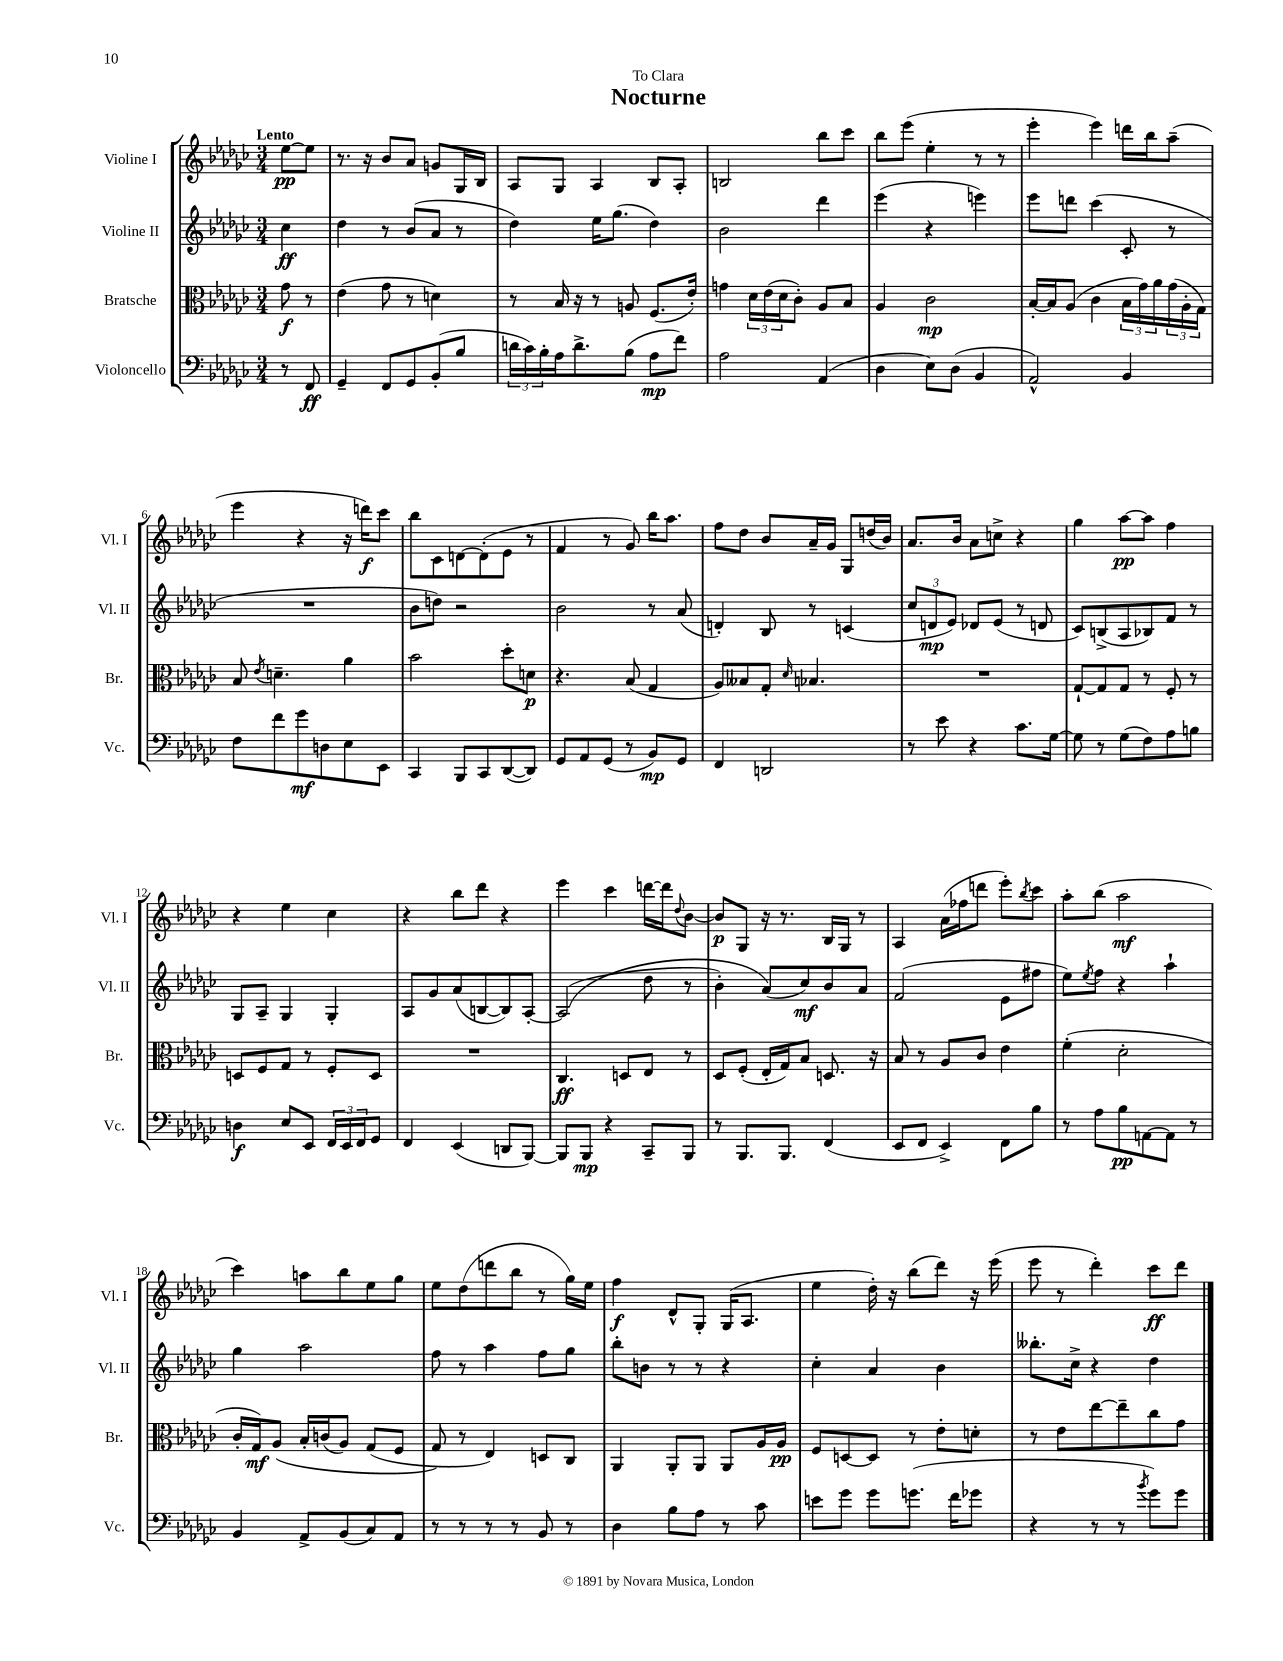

**kern	**dynam	**kern	**dynam	**kern	**dynam	**kern	**dynam
*part4	*part4	*part3	*part3	*part2	*part2	*part1	*part1
*staff4	*staff4	*staff3	*staff3	*staff2	*staff2	*staff1	*staff1
*I"Violoncello	*	*I"Bratsche	*	*I"Violine II	*	*I"Violine I	*
*I'Vc.	*	*I'Br.	*	*I'Vl. II	*	*I'Vl. I	*
*clefF4	*	*clefC3	*	*clefG2	*	*clefG2	*
*k[b-e-a-d-g-c-]	*	*k[b-e-a-d-g-c-]	*	*k[b-e-a-d-g-c-]	*	*k[b-e-a-d-g-c-]	*
*M3/4	*	*M3/4	*	*M3/4	*	*M3/4	*
=	=	=	=	=	=	=	=
!	!	!	!	!	!	!LO:TX:a:B:t=Lento	!
8r	.	8g-\	f	4cc-\	ff	[8ee-\L	pp
8FF/	ff	8r	.	.	.	8ee-\J]	.
=1	=1	=1	=1	=1	=1	=1	=1
4GG-~/	.	(4e-\	.	4dd-\	.	8.r	.
.	.	.	.	.	.	16r	.
8FF/L	.	8g-\	.	8r	.	8b-/L	.
8GG-/	.	8r	.	(8b-/L	.	8a-/J	.
(8BB-'/	.	4dn\)	.	8a-/J	.	8gn/L	.
8B-/J	.	.	.	8r	.	16G-/L	.
.	.	.	.	.	.	16B-/JJ	.
=2	=2	=2	=2	=2	=2	=2	=2
24dn\LL	.	8r	.	4dd-\)	.	8A-/L	.
24c-\)	.	.	.	.	.	.	.
24B-'\	.	.	.	.	.	.	.
16A-\J	.	16B-/	.	.	.	8G-/J	.
8.d^\	.	16r	.	.	.	.	.
.	.	8r	.	16ee-\KL	.	4A-/	.
.	.	.	.	(8.gg-\J	.	.	.
(8B-\J	.	8An/	.	.	.	.	.
8A-\L	mp	(8.F/L	.	4dd-\)	.	8B-/L	.
8f\J)	.	.	.	.	.	8A-'/J	.
.	.	16e-'/Jk)	.	.	.	.	.
=3	=3	=3	=3	=3	=3	=3	=3
2A-\	.	4gn\	.	2b-\	.	2Bn/	.
.	.	24d-\LL	.	.	.	.	.
.	.	(24e-\	.	.	.	.	.
.	.	24d-\J	.	.	.	.	.
.	.	8c-'\J)	.	.	.	.	.
(4AA-/	.	8A-/L	.	4ddd-\	.	8bb-\L	.
.	.	8B-/J	.	.	.	8ccc-\J	.
=4	=4	=4	=4	=4	=4	=4	=4
4D-\	.	4A-/	.	(4eee-\	.	8bb-\L	.
.	.	.	.	.	.	(8eee-\J	.
8E-\L)	.	2c-\	mp	4r	.	4ee-'\	.
(8D-\J	.	.	.	.	.	.	.
4BB-/	.	.	.	4eeen\)	.	8r	.
.	.	.	.	.	.	8r	.
=5	=5	=5	=5	=5	=5	=5	=5
2AA-^^/)	.	[16B-'/LL	.	8eee-\L	.	4eee-'\	.
.	.	16B-/J]	.	.	.	.	.
.	.	(8A-/J	.	8dddn\J	.	.	.
.	.	4c-\	.	(4ccc-\	.	4eee-\)	.
4BB-/	.	24B-\LL	.	8c-'/	.	16dddn\LL	.
.	.	24g-\)	.	.	.	.	.
.	.	.	.	.	.	16bb-\J	.
.	.	24a-\	.	.	.	.	.
.	.	(24g-\	.	8r	.	(8aa-~\J	.
.	.	24A-'\	.	.	.	.	.
.	.	24G-\JJ)	.	.	.	.	.
!!LO:LB:g=z
=6	=6	=6	=6	=6	=6	=6	=6
8F\L	.	8B-/	.	2.r	.	4eee-\	.
.	.	8qe-/	.	.	.	.	.
8f\	.	4.dn~\	.	.	.	.	.
8g-\	mf	.	.	.	.	4r	.
8Dn\	.	.	.	.	.	.	.
8E-\	.	4a-\	.	.	.	16r	.
.	.	.	.	.	.	16dddn\KL)	f
8EE-\J	.	.	.	.	.	8ccc-\J	.
=7	=7	=7	=7	=7	=7	=7	=7
4CC-/	.	2b-\	.	8b-\L	.	8bb-\L	.
.	.	.	.	8ddn\J)	.	8c-\	.
8BBB-/L	.	.	.	2r	.	[8dn\	.
8CC-/	.	.	.	.	.	(8d'\]	.
([8DD-/	.	8dd-'\L	.	.	.	8e-\J	.
8DD-/J])	.	8dn\J	p	.	.	8r	.
=8	=8	=8	=8	=8	=8	=8	=8
8GG-/L	.	4.r	.	2b-\	.	4f/	.
8AA-/	.	.	.	.	.	.	.
(8GG-/J	.	.	.	.	.	8r	.
8r	.	(8B-/	.	.	.	8g-/)	.
8BB-/L)	mp	4G-/	.	8r	.	16bb-\KL	.
.	.	.	.	.	.	8.aa-\J	.
8GG-/J	.	.	.	(8a-/	.	.	.
=9	=9	=9	=9	=9	=9	=9	=9
4FF/	.	8A-/L)	.	4dn'/)	.	8ff\L	.
.	.	8B--X/	.	.	.	8dd-\J	.
2DDn/	.	8G-'/J	.	8B-/	.	8b-/L	.
.	.	16qqd-/	.	.	.	.	.
.	.	4.B-X/	.	8r	.	16a-~/L	.
.	.	.	.	.	.	16g-/JJ	.
.	.	.	.	(4cn/	.	8G-/L	.
.	.	.	.	.	.	(16ddn/L	.
.	.	.	.	.	.	16b-/JJ)	.
=10	=10	=10	=10	=10	=10	=10	=10
8r	.	2.r	.	12cc-/L	.	8.a-/L	.
.	.	.	.	12dn/	mp	.	.
8e-\	.	.	.	.	.	.	.
.	.	.	.	12e-/J)	.	.	.
.	.	.	.	.	.	16b-/Jk	.
4r	.	.	.	8d-X/L	.	8a-\L	.
.	.	.	.	(8e-/J	.	8ccn^\J	.
8.c-\L	.	.	.	8r	.	4r	.
.	.	.	.	8dn/	.	.	.
[16G-\Jk	.	.	.	.	.	.	.
=11	=11	=11	=11	=11	=11	=11	=11
8G-\]	.	[8G-`/L	.	8c-/L)	.	4gg-\	.
8r	.	8G-/]	.	(8Bn^/	.	.	.
(8G-\L	.	8G-/J	.	8A-/	.	[8aa-\L	pp
8F\)	.	8r	.	8B-X/)	.	8aa-\J]	.
8A-\	.	8F'/	.	8f/J	.	4ff\	.
8Bn\J	.	8r	.	8r	.	.	.
!!LO:LB:g=z
=12	=12	=12	=12	=12	=12	=12	=12
4Dn\	f	8Dn/L	.	8G-/L	.	4r	.
.	.	8F/	.	8A-~/J	.	.	.
8E-/L	.	8G-/J	.	4G-/	.	4ee-\	.
8EE-/J	.	8r	.	.	.	.	.
24FF/LL	.	8F'/L	.	4G-'/	.	4cc-\	.
24EE-/	.	.	.	.	.	.	.
24FF/J	.	.	.	.	.	.	.
8GG-/J	.	8D/J	.	.	.	.	.
=13	=13	=13	=13	=13	=13	=13	=13
4FF/	.	2.r	.	8A-/L	.	4r	.
.	.	.	.	8g-/	.	.	.
(4EE-/	.	.	.	(8a-/	.	8bb-\L	.
.	.	.	.	[8Bn/	.	8ddd-\J	.
8DDn/L	.	.	.	8B/])	.	4r	.
[8BBB-/J)	.	.	.	[8A-'/J	.	.	.
=14	=14	=14	=14	=14	=14	=14	=14
8BBB-/L]	.	4.C-/	ff	((2A-/]	.	4eee-\	.
8BBB-/J	mp	.	.	.	.	.	.
4r	.	.	.	.	.	4ccc-\	.
.	.	8Dn/L	.	.	.	.	.
8CC-~/L	.	8E-/J	.	8dd-\	.	[16dddn\LL	.
.	.	.	.	.	.	16ddd\J]	.
.	.	.	.	.	.	8qqdd-/	.
8BBB-/J	.	8r	.	8r	.	[8b-\J	.
=15	=15	=15	=15	=15	=15	=15	=15
8r	.	8D-/L	.	4b-'\)	.	8b-/L]	p
8.BBB-/L	.	(8F'/J	.	.	.	8G-/J	.
.	.	16E-'/LL	.	(8a-/L)	.	16r	.
8.BBB-/J	.	16G-/J)	.	.	.	8.r	.
.	.	8B-/J	.	8cc-/)	mf	.	.
(4FF/	.	8.Dn/	.	8b-/	.	16B-/LL	.
.	.	.	.	.	.	16G-/JJ	.
.	.	.	.	8a-/J	.	8r	.
.	.	16r	.	.	.	.	.
=16	=16	=16	=16	=16	=16	=16	=16
8EE-/L	.	8B-/	.	(2f/	.	4A-/	.
8FF/J	.	8r	.	.	.	.	.
4EE-^/)	.	8A-/L	.	.	.	(16a-\LL	.
.	.	.	.	.	.	16ff-X\J	.
.	.	8c-/J	.	.	.	8dddn\J	.
8FF\L	.	4e-\	.	8e-\L	.	8eee-'\L)	.
.	.	.	.	.	.	8qbb-/	.
8B-\J	.	.	.	8ff#X\J	.	8ccc-\J	.
=17	=17	=17	=17	=17	=17	=17	=17
8r	.	(4f'\	.	8ee-\L)	.	8aa-'\L	.
.	.	.	.	8qee-/	.	.	.
8A-\L	.	.	.	8ff\J	.	(8bb-\J	.
8B-\	pp	2d-'\	.	4r	.	2aa-\	mf
[8AAn\	.	.	.	.	.	.	.
8AA\J]	.	.	.	4aa-`\	.	.	.
8r	.	.	.	.	.	.	.
!!LO:LB:g=z
=18	=18	=18	=18	=18	=18	=18	=18
4BB-/	.	16c-'/LL	.	4gg-\	.	4ccc-\)	.
.	.	16G-/J)	mf	.	.	.	.
.	.	(8A-/J	.	.	.	.	.
8AA-^/L	.	16B-'/LL	.	2aa-\	.	8aan\L	.
.	.	(16cn/J	.	.	.	.	.
(8BB-/	.	8A-/J)	.	.	.	8bb-\	.
8C-/)	.	(8G-/L	.	.	.	8ee-\	.
8AA-/J	.	8F/J	.	.	.	8gg-\J	.
=19	=19	=19	=19	=19	=19	=19	=19
8r	.	8G-/)	.	8ff\	.	8ee-\L	.
8r	.	8r	.	8r	.	(8dd-\	.
8r	.	4E-/)	.	4aa-\	.	8dddn\	.
8r	.	.	.	.	.	8bb-\J	.
8BB-/	.	8Dn/L	.	8ff\L	.	8r	.
8r	.	8C-/J	.	8gg-\J	.	16gg-\LL)	.
.	.	.	.	.	.	16ee-\JJ	.
=20	=20	=20	=20	=20	=20	=20	=20
4D-\	.	4AA-/	.	8bb-'\L	.	4ff\	f
.	.	.	.	8bn\J	.	.	.
8B-\L	.	8AA-'/L	.	8r	.	8d-^^/L	.
8A-\J	.	8AA-/J	.	8r	.	8G-'/J	.
8r	.	8AA-/L	.	4r	.	(16G-/KL	.
.	.	.	.	.	.	8.A-/J	.
8c-\	.	16A-/L	.	.	.	.	.
.	.	16A-/JJ	pp	.	.	.	.
=21	=21	=21	=21	=21	=21	=21	=21
8en\L	.	8F/L	.	4cc-'\	.	4ee-\	.
8g-\J	.	[8Dn/	.	.	.	.	.
8g-\L	.	8D/J]	.	4a-/	.	16dd-'\)	.
.	.	.	.	.	.	16r	.
(8.gn\J	.	8r	.	.	.	(8bb-\L	.
.	.	8e-'\L	.	4b-\	.	8ddd-\J)	.
16f\KL	.	.	.	.	.	.	.
8g-X\J	.	8dn'\J	.	.	.	16r	.
.	.	.	.	.	.	(16eee-\	.
=22	=22	=22	=22	=22	=22	=22	=22
4r	.	8r	.	8.bb--X'\L	.	8eee-\	.
.	.	8e-\L	.	.	.	8r	.
.	.	.	.	16cc-^\Jk	.	.	.
8r	.	[8ee-\	.	4r	.	4ddd-'\)	.
8r	.	8ee-~\]	.	.	.	.	.
8qb-/	.	.	.	.	.	.	.
8g-\L)	.	8cc-\	.	4dd-\	.	8ccc-\L	ff
8g-\J	.	8g-\J	.	.	.	8ddd-\J	.
==	==	==	==	==	==	==	==
*-	*-	*-	*-	*-	*-	*-	*-
